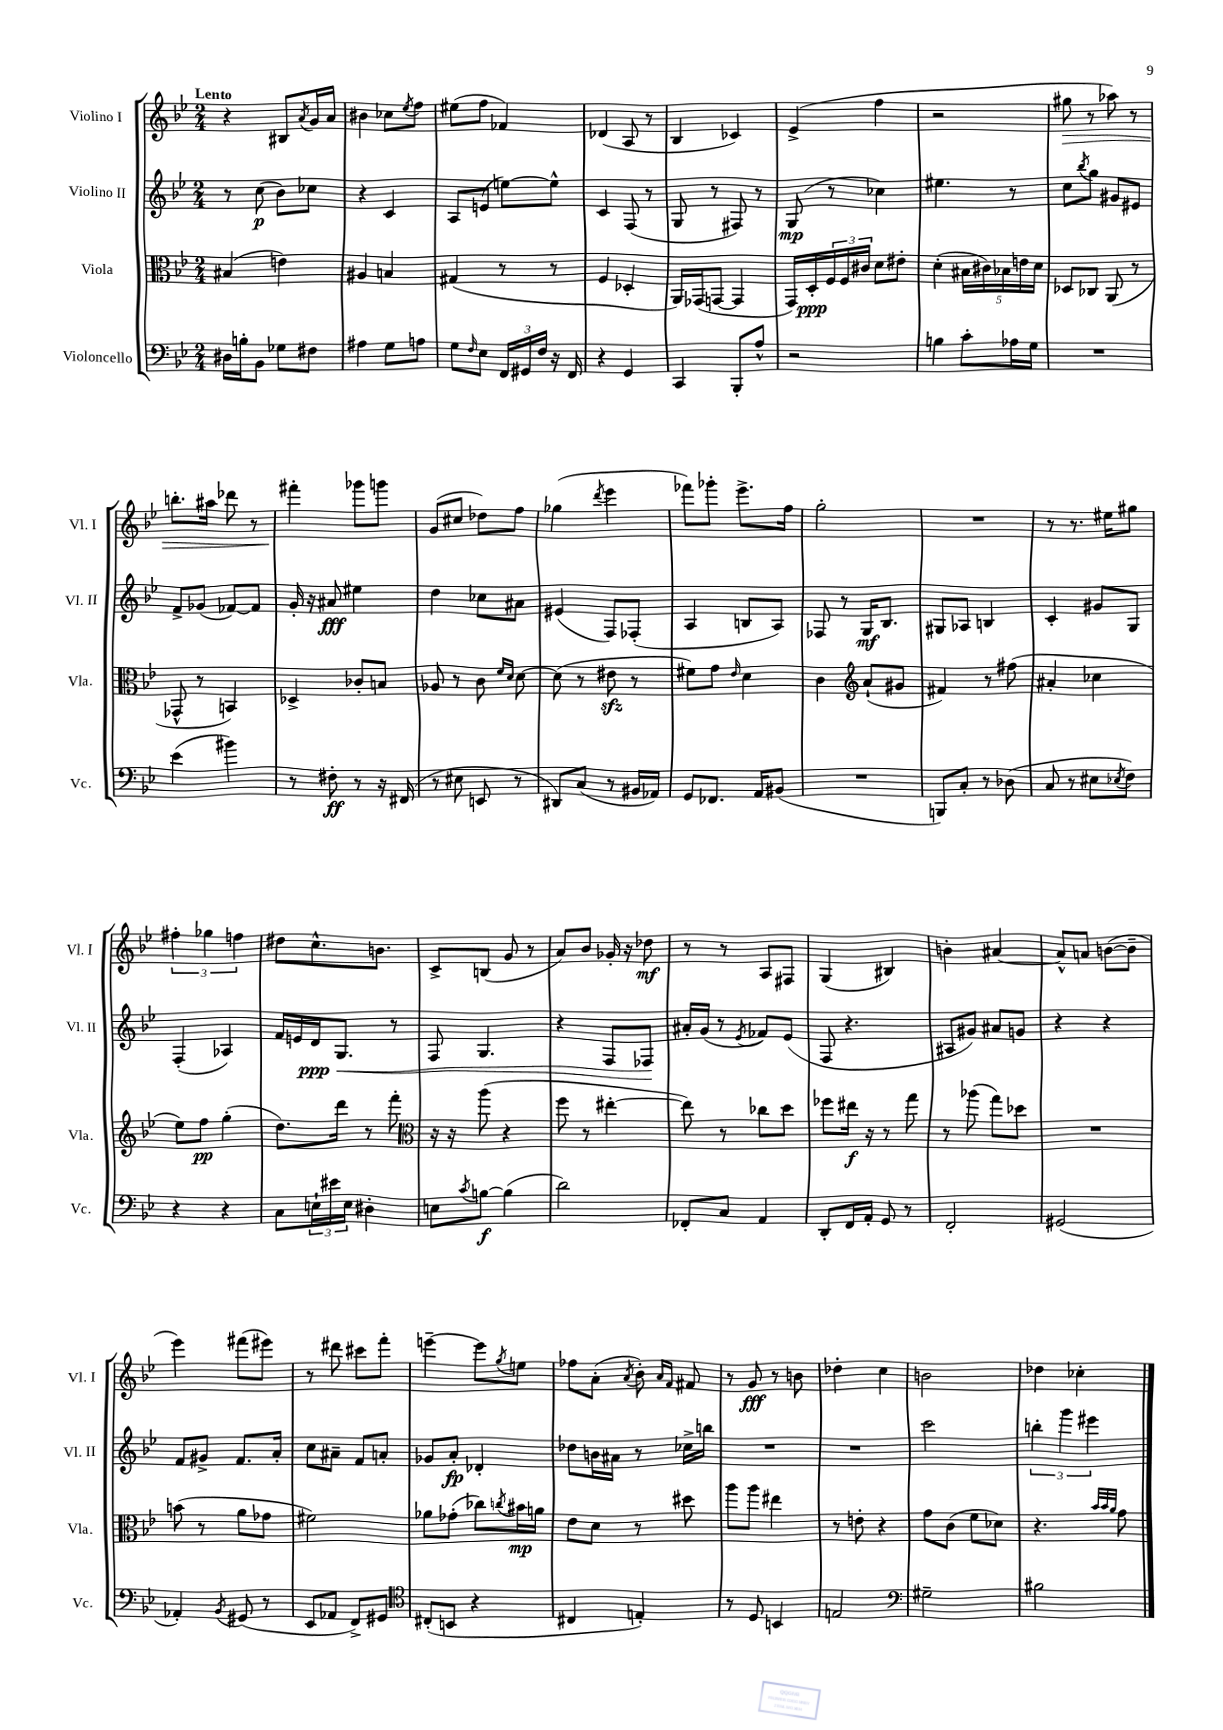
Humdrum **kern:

**kern	**kern	**kern	**kern
*staff4	*staff3	*staff2	*staff1
*clefF4	*clefC3	*clefG2	*clefG2
*k[b-e-]	*k[b-e-]	*k[b-e-]	*k[b-e-]
*M2/4	*M2/4	*M2/4	*M2/4
16D#	(4B#	8r	4r
16B'	.	.	.
8BB-	.	(8cc	.
8G-	4e)	8b-)	8B#
.	.	.	8qa
8F#	.	8cc-	16g
.	.	.	16a
=	=	=	=
4A#	4A#	4r	4b#
8G	4B	4c	8cc-
.	.	.	8qee-
8A	.	.	8ff
=	=	=	=
8G	(4G#	8A	(8ee#
16qqF	.	.	.
8E-	.	(8e	8ff
24FF	8r	[8ee)	4f-)
24GG#	.	.	.
24F	.	.	.
16r	8r	8ee^^]	.
16FF	.	.	.
=	=	=	=
4r	4F	4c	(4d-
4GG	4D-'	(8F	8A
.	.	8r	8r
=	=	=	=
4CC	16AA)	8G	4B-
.	(16GG-	.	.
.	[8GG	8r	.
8BBB-'	4GG]	8F#)	4c-)
8A^^	.	8r	.
=	=	=	=
2r	16GG)	(8G	(4e-^
.	16D'	.	.
.	24F	8r	.
.	24F	.	.
.	24c#	.	.
.	8d	4cc-)	4ff
.	8e#'	.	.
=	=	=	=
4B	(4d'	4.ee#	2r
8c'	20B#	.	.
.	20c#)	.	.
.	20B-	.	.
16A-	.	8r	.
.	20e	.	.
16G	.	.	.
.	20d	.	.
=	=	=	=
2r	8D-	8cc	8gg#
.	.	8qbb-	.
.	8C-	8gg	8r
.	(8AA	8g#	8aa-)
.	8r	8e#	8r
=	=	=	=
(4e-	8GG-^^	8f^	8.bb'
.	8r	(8g-	.
.	.	.	16aa#
4b#)	4BB)	[8f-)	8ddd-
.	.	8f-]	8r
=	=	=	=
8r	4D-^	16g'	4fff#'
.	.	16r	.
8F#'	.	8a#	.
8r	8c-'	4ee#	8ggg-
16r	8B	.	8ggg
(16FF#	.	.	.
=	=	=	=
8r	8A-	4dd	(8g
8E#	8r	.	8cc#
8EE	8c	8cc-	8dd-)
.	16qqf	.	.
.	16qqd	.	.
8r	[8d	8a#	8ff
=	=	=	=
8DD#)	(8d]	(4e#	(4gg-
(8C	8r	.	.
.	.	.	8qddd
8r	8e#	8F)	4eee-
16BB#	8r	(8F-'	.
16AA-)	.	.	.
=	=	=	=
8GG	8f#)	4A	8fff-)
8.FF-	8g	.	8ggg-'
.	16qqe-	.	.
.	4d	8B	8.eee-^
16AA	.	.	.
(8BB#	.	8A)	.
.	.	.	16ff
=	=	=	=
2r	4c	8F-	2gg'
.	.	8r	.
*	*clefG2	*	*
.	(8a`	16G	.
.	.	8.B-	.
.	8g#	.	.
=	=	=	=
8BBB)	4f#)	8G#	2r
8C'	.	8A-	.
8r	8r	4B	.
(8D-	(8ff#	.	.
=	=	=	=
8C	4a#'	4c'	8r
8r	.	.	8.r
8E#	4cc-	8g#	.
.	.	.	16ee#
8qE-	.	.	.
8F)	.	8G	8gg#
=	=	=	=
4r	8ee-)	(4F'	6ff#'
.	8ff	.	.
.	.	.	6gg-
4r	(4gg'	4A-)	.
.	.	.	6ff
=	=	=	=
8C	8.dd)	16f	8dd#
.	.	16e	.
24E`	.	16d	8.cc^^
24e#	.	.	.
.	16ddd	8.G	.
24E	.	.	.
4D#'	8r	.	.
.	.	.	8.b
.	8fff'	8r	.
=	=	=	=
*	*clefC3	*	*
8E	16r	8F	8c^
.	16r	.	.
8qc	.	.	.
[8B	(8aa	4.G	(8B
(4B]	4r	.	8g
.	.	.	8r
=	=	=	=
2d)	8ff	4r	8a)
.	8r	.	8b-
.	[4ee#'	8F	16g-'
.	.	.	16r
.	.	8F-	8dd-
=	=	=	=
8FF-'	8ee#])	16a#'	8r
.	.	(16g	.
8C	8r	8r	8r
.	.	8qe-	.
4AA	8cc-	8f-)	8A
.	8dd	(8e-	8F#
=	=	=	=
8DD'	8ff-	8F	(4G
16FF	16ee#	4.r	.
16AA'	16r	.	.
8GG	8r	.	4B#)
8r	8gg	.	.
=	=	=	=
2FF'	8r	8A#	4b'
.	(8aa-	8g#)	.
.	8gg)	8a#	[4a#
.	8dd-	8g	.
=	=	=	=
(2GG#	2r	4r	8a#^^]
.	.	.	8a
.	.	4r	([8b
.	.	.	8b~]
=	=	=	=
4AA-')	(8b	8f	4eee-)
.	8r	8g#^	.
8qBB-	.	.	.
(8GG#	8a	8.f	(8fff#
8r	8g-	.	8eee#)
.	.	16a'	.
=	=	=	=
8EE-	2f#)	8cc	8r
8AA-	.	8a#~	8ddd#
8FF^)	.	8f	8ccc#
8GG#	.	8a'	8fff'
=	=	=	=
*clefC4	*	*	*
(8C#'	8a-	8g-	[4eee~
8BB	(8g-'	8a'	.
4r	8cc-)	4d-'	8eee]
.	8qcc	.	8qgg
.	16b#	.	8ee
.	16a	.	.
=	=	=	=
4C#	8e-	8dd-	8ff-
.	8d	16b	(8a'
.	.	16a#	.
.	.	.	8qa
4E')	8r	8r	8b-')
.	.	.	16qqa
.	.	.	16qqf
.	8dd#	16cc-^	8f#
.	.	16bb	.
=	=	=	=
8r	8aa	2r	8r
8D	8aa	.	8g
4BB	4ee#	.	8r
.	.	.	8b
=	=	=	=
2E	8r	2r	4dd-'
.	8e'	.	.
.	4r	.	4cc
=	=	=	=
*clefF4	*	*	*
2G#~	8g	2ccc	2b
.	(8c	.	.
.	8f	.	.
.	8d-)	.	.
=	=	=	=
2B#	4.r	6bb'	4dd-
.	.	6ggg	.
.	.	.	4cc-'
.	.	6eee#	.
.	32qqb-	.	.
.	32qqb-	.	.
.	32qqa	.	.
.	8g	.	.
==	==	==	==
*-	*-	*-	*-
